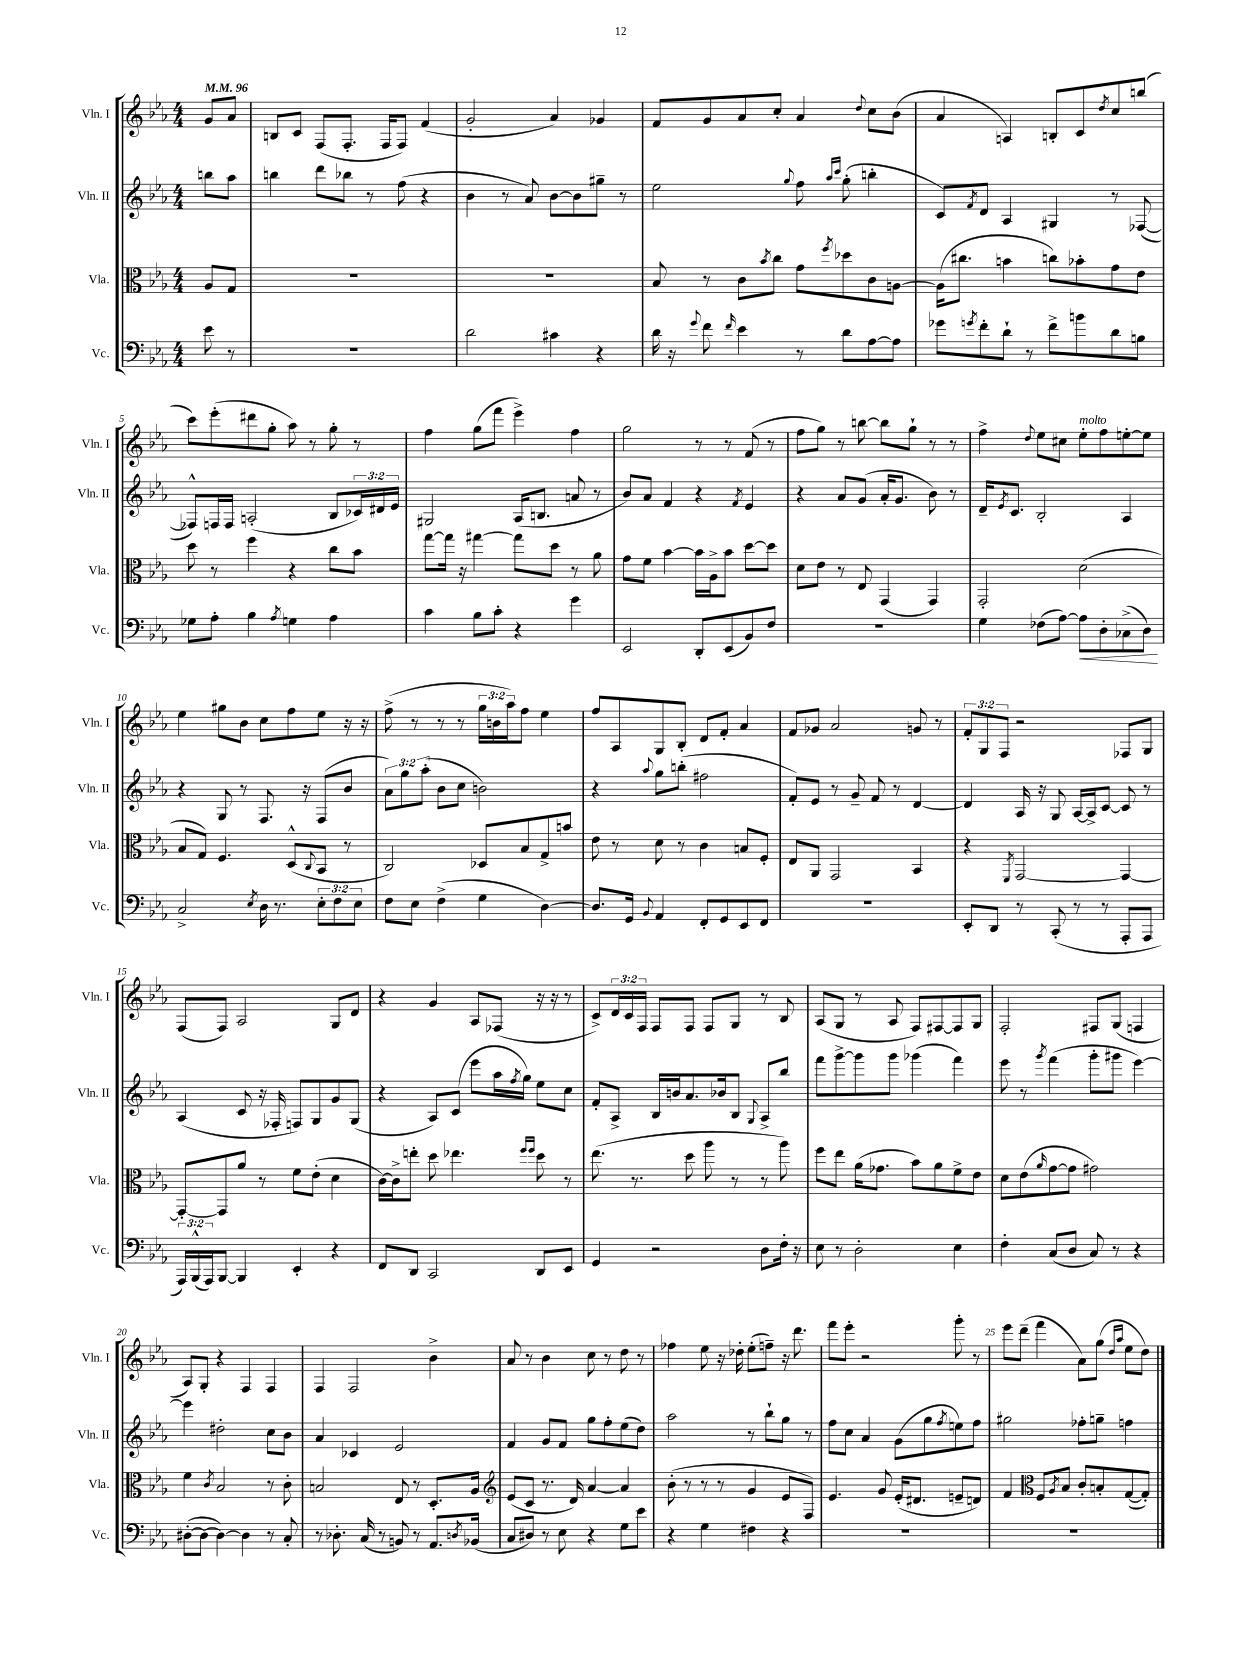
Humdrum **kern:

**kern	**dynam	**kern	**kern	**kern
*part4	*part4	*part3	*part2	*part1
*staff4	*staff4	*staff3	*staff2	*staff1
*I"Vc.	*	*I"Vla.	*I"Vln. II	*I"Vln. I
*I'Vc.	*	*I'Vla.	*I'Vln. II	*I'Vln. I
*clefF4	*	*clefC3	*clefG2	*clefG2
*k[b-e-a-]	*	*k[b-e-a-]	*k[b-e-a-]	*k[b-e-a-]
*M4/4	*	*M4/4	*M4/4	*M4/4
*MM96	*	*MM96	*MM96	*MM96
=	=	=	=	=
8e-\	.	8A-/L	8bbn\L	8g/L
8r	.	8G/J	8aa-\J	8a-/J
=1	=1	=1	=1	=1
1r	.	1r	4bbn\	8Bn/L
.	.	.	.	8c/J
.	.	.	8ddd\L	(8F/L
.	.	.	8bb-X\J	8.F'/J
.	.	.	8r	.
.	.	.	.	16F/KL
.	.	.	(8ff\	8F/J)
.	.	.	4r	(4f/
=2	=2	=2	=2	=2
2d\	.	1r	4b-\	2g'/
.	.	.	8r	.
.	.	.	8a-/)	.
4c#X\	.	.	[8b-\L	4a-/)
.	.	.	8b-\]	.
4r	.	.	8gg#X~\J	4g-X/
.	.	.	8r	.
=3	=3	=3	=3	=3
16d\	.	8B-/	2ee-\	8f/L
16r	.	.	.	.
8qqg/	.	.	.	.
8f\	.	8r	.	8g/
16qqf/	.	.	.	.
4e-\	.	8c\L	.	8a-/
.	.	8qb-/	.	.
.	.	8cc\J	.	8cc'/J
.	.	.	8qqgg/	.
8r	.	8g\L	8ff\	4a-/
.	.	.	16qqaa-/LL	.
.	.	8qff/	16qqccc/JJ	.
8d\L	.	8dd-X\	(8gg'\	.
.	.	.	.	8qqdd/
[8A-\	.	8c\	4bbn'\	8cc\L
8A-\J]	.	[8An\J	.	(8b-\J
=4	=4	=4	=4	=4
8g-X\L	.	(16A\KL]	8c/L)	4a-/
.	.	8.cc#X\J	.	.
8qgn/	.	.	8qf/	.
8f'\	.	.	8d/J	.
8d`\J	.	4bn\	4A-/	4An/)
8r	.	.	.	.
8f^\L	.	8ccn\L)	4G#X/	8Bn'/L
8bn\	.	8b-X'\	.	8c/
.	.	.	.	8qdd/
8d\	.	8g\	8r	8cc/
8Bn\J	.	8e-\J	([8F-X/	(8bbn/J
!!LO:LB:g=z
=5	=5	=5	=5	=5
8G-X\L	.	8dd\	8F-X^^/L])	8ccc\L)
8A-'\J	.	8r	16Fn/L	(8eee-'\
.	.	.	16F/JJ	.
4B-\	.	4ff\	(2An'/	8ddd#X\
.	.	.	.	8gg'\J
8qA-/	.	.	.	.
4Gn\	.	4r	.	8aa-\)
.	.	.	.	8r
4A-\	.	8cc\L	8B-/L	8gg'\
.	.	8b-\J	24c-X/L)	8r
.	.	.	24d#X/	.
.	.	.	24e-/JJ	.
=6	=6	=6	=6	=6
4c\	.	[8gg\L	2G#X/	4ff\
.	.	16gg\Jk]	.	.
.	.	16r	.	.
8B-\L	.	[4gg#X\	.	(8gg\L
8c'\J	.	.	.	8fff\J
4r	.	8gg#\L]	(16A-/KL	4eee-^\)
.	.	.	8.Bn/J	.
.	.	8dd\J	.	.
4g\	.	8r	8an/	4ff\
.	.	8a-\	8r	.
=7	=7	=7	=7	=7
2EE-/	.	8g\L	8b-/L)	2gg\
.	.	8f\J	8a-/J	.
.	.	[4b-\	4f/	.
8DD'/L	.	16b-\LL]	4r	8r
.	.	16A-^\J	.	.
(8EE-/	.	8b-\J	.	8r
.	.	.	8qf/	.
8BB-/)	.	[8dd\L	4e-/	(8f/
8F/J	.	8dd\J]	.	8r
=8	=8	=8	=8	=8
1r	.	8d\L	4r	8ff\L
.	.	8e-\J	.	8gg\J)
.	.	8r	8a-/L	8r
.	.	8E-/	(8g/J	[8bbn\
.	.	(4GG/	16a-'/KL	8bb\L]
.	.	.	8.g/J	.
.	.	.	.	8gg`\J
.	.	4GG/)	8b-\)	8r
.	.	.	8r	8r
=9	=9	=9	=9	=9
4G\	.	2GG'/	16d~/KL	4ff^\
.	.	.	8qe-/	.
.	.	.	8.c/J	.
.	.	.	.	8qqdd/
(8F-X\L	.	.	2B-'/	8ee-\L
[8A-\J)	.	.	.	8cc#X\J
!	!	!	!	!LO:TX:a:i:t=molto
!	!LO:HP:b	!	!	!
8A-\L]	<	(2d\	.	8ee-'\L
8D'\	.	.	.	8ff\
(8C-X^\	.	.	4A-/	[8een'\
8D\J)	.	.	.	8ee\J]
.	[	.	.	.
!!LO:LB:g=z
=10	=10	=10	=10	=10
2C^/	.	8B-/L	4r	4ee-\
.	.	8G/J)	.	.
.	.	4.F/	8G/	8gg#X\L
.	.	.	8r	8b-\J
8qE-/	.	.	.	.
16D\	.	.	8.F/	8cc\L
8.r	.	.	.	.
.	.	(8D^^/L	.	8ff\
.	.	.	16r	.
.	.	8qqC/	.	.
12E-'\L	.	8BB-/J	(8F/L	8ee-\J
12F\	.	.	.	.
.	.	8r	8b-/J	16r
12E-\J	.	.	.	.
.	.	.	.	16r
=11	=11	=11	=11	=11
8F\L	.	2C/)	12a-\L)	(8ff^\
.	.	.	12gg\	.
8E-\J	.	.	.	8r
.	.	.	(12aa-'\J	.
(4F^\	.	.	8b-\L	8r
.	.	.	8cc\J	8r
4G\	.	8D-X/L	2bn\)	24gg\LL
.	.	.	.	24bn\
.	.	.	.	24aa-\J)
.	.	8B-/	.	8ff\J
[4D\)	.	8G^/	.	4ee-\
.	.	8bn/J	.	.
=12	=12	=12	=12	=12
8.D/L]	.	8e-\	4r	8ff/L
.	.	8r	.	8A-/
16GG/Jk	.	.	.	.
8qqBB-/	.	.	8qqaa-/	.
4AA-/	.	8d\	8gg\L	8G/
.	.	8r	(8bbn'\J	8B-'/J
8FF'/L	.	4c\	2ff#X\	8d/L
8GG/	.	.	.	8f'/J
8EE-/	.	8Bn/L	.	4a-/
8FF/J	.	8F'/J	.	.
=13	=13	=13	=13	=13
1r	.	8E-/L	8f'/L)	8f/L
.	.	8AA-/J	8e-/J	8g-X/J
.	.	2GG/	8r	2a-/
.	.	.	8g~/	.
.	.	.	8f/	.
.	.	.	8r	.
.	.	4BB-/	[4d/	8gn/
.	.	.	.	8r
=14	=14	=14	=14	=14
8EE-'/L	.	4r	4d/]	12f'/L
.	.	.	.	12G/
8DD/J	.	.	.	.
.	.	.	.	12F/J
.	.	8qFF/	.	.
8r	.	[2GG/	16A-/	2r
.	.	.	16r	.
(8CC'/	.	.	8G/	.
8r	.	.	[16A-/LL	.
.	.	.	16A-^/J]	.
8r	.	.	[8c/J	.
8AAA-'/L	.	4GG/_	8c/]	8F-X/L
8AAA-/J	.	.	8r	8G/J
!!LO:LB:g=z
=15	=15	=15	=15	=15
24AAA-/LL)	.	8GG'/L_	(4A-/	(8F/L
(24BBB-^^/	.	.	.	.
24AAA-/J)	.	.	.	.
[8BBB-/J	.	8GG/]	.	8F/J)
4BBB-/]	.	8a-/J	8c/	2A-/
.	.	8r	16r	.
.	.	.	16F-X'/	.
4EE-'/	.	8f\L	8Fn/L)	.
.	.	(8e-'\J	8G/	.
4r	.	4d\	8g/	8G/L
.	.	.	(8G/J	8d/J
=16	=16	=16	=16	=16
8FF/L	.	[16c\LL)	4r	4r
.	.	16c^\J]	.	.
8DD/J	.	8een'\J	.	.
2CC/	.	8dd\	8A-/L)	4g/
.	.	4.ee-X\	(8c/J	.
.	.	.	8eee-\L	8A-/L
.	.	.	16aa-\L	(8F-X/J
.	.	.	8qff/	.
.	.	.	16gg\JJ)	.
.	.	16qqff/LL	.	.
.	.	16qqff/JJ	.	.
8DD/L	.	8dd\	8ee-\L	16r
.	.	.	.	16r
8EE-/J	.	8r	8cc\J	8r
=17	=17	=17	=17	=17
4GG/	.	(8.ee-\	8f'/L	8c^/L)
.	.	.	8A-^/J	24d/L
.	.	.	.	24c/
.	.	8.r	.	.
.	.	.	.	24F/JJ
2r	.	.	16B-/LL	8F/L
.	.	.	16bn/J	.
.	.	8dd\	8.a-/	8F/J
.	.	8aa-\	.	8F/L
.	.	.	16b-X/k	.
.	.	8r	8B-/J	8G/J
.	.	.	8qqG/	.
8D\L	.	8r	8A-^/L	8r
16F'\Jk	.	8aa-\)	8bb-/J	8B-/
16r	.	.	.	.
=18	=18	=18	=18	=18
8E-\	.	8ff\L	8fff\L	(8A-/L
8r	.	8ee-\J	[8ggg^\	8G/J
2D'\	.	(16a-\KL	8ggg\]	8r
.	.	8.g-X\J	.	.
.	.	.	8ggg\J	8A-/
.	.	8b-\L)	(4ggg-X\	8F/L)
.	.	8a-\	.	[8F#X/
4E-\	.	8f^\	4fff\)	8F#/]
.	.	8e-\J	.	8G/J
=19	=19	=19	=19	=19
4F'\	.	8d\L	8eee-\	2F'/
.	.	(8e-\	8r	.
.	.	16qqa-/	8qggg/	.
(8C/L	.	[8g\	(4fff\	.
8D/J	.	8g\J]	.	.
8C/)	.	2g#X\)	8ggg'\L	8F#X/L
8r	.	.	8ggg#X\J	(8G/J
4r	.	.	[4eee-\)	4Fn/
!!LO:LB:g=z
=20	=20	=20	=20	=20
([8D#X'\L	.	4f\	4eee-\]	8A-/L)
8D#\J_	.	.	.	8G'/J
.	.	8qc/	.	.
4D#\_)	.	2B-/	2dd#X'\	4r
4D#\]	.	.	.	4F/
8r	.	8r	8cc\L	4F/
8C'/	.	8c'\	8b-\J	.
=21	=21	=21	=21	=21
8r	.	2Bn/	4a-/	4F/
8.D-X'\	.	.	.	.
.	.	.	4c-X/	2F/
(16C/	.	.	.	.
8r	.	.	.	.
8BBn/)	.	8E-/	2e-/	.
8r	.	8r	.	.
8.AA-/L	.	8.D'/L	.	4b-^\
8qDn/	.	.	.	.
(16BB-X/Jk	.	16A-/Jk	.	.
=22	=22	=22	=22	=22
*	*	*clefG2	*	*
8C/L	.	(8e-/L	4f/	8a-/
8D#X/J)	.	8c/J	.	8r
8r	.	8.r	8g/L	4b-\
8E-\	.	.	8f/J	.
.	.	16d/)	.	.
4r	.	[4a-/	8gg\L	8cc\
.	.	.	8ff'\	8r
8G\L	.	4a-/]	(8ee-\	8dd\
8e-\J	.	.	8dd\J)	8r
=23	=23	=23	=23	=23
4r	.	(8b-'\	2aa-\	4ff-X\
.	.	8r	.	.
4G\	.	8r	.	8ee-\
.	.	8r	.	16r
.	.	.	.	16dd-X'\
4F#X\	.	4g/	8r	(8ee-'\L
.	.	.	8bb-`\L	8ffn~\J)
4r	.	8e-/L	8gg\J	16r
.	.	.	.	8.ddd\
.	.	8F/J)	8r	.
=24	=24	=24	=24	=24
1r	.	4.e-/	8ff\L	8fff\L
.	.	.	8cc\J	8eee-'\J
.	.	.	4a-/	2r
.	.	8g/	.	.
.	.	(16e-'/KL	(8g\L	.
.	.	8.d#X/J	.	.
.	.	.	8gg\	.
.	.	.	8qff/	.
.	.	8en~/L	8een\)	8ggg'\
.	.	8dn/J)	8ff\J	8r
=25	=25	=25	=25	=25
1r	.	4f/	2gg#X\	8eee-\L
.	.	.	.	(8ddd~\J
*	*	*clefC3	*	*
.	.	8F/L	.	4fff\
.	.	8qA-/	.	.
.	.	8B-/J	.	.
.	.	8c'/L	8ff-X'\L	8a-\L)
.	.	8Bn'/	8ggn~\J	(8gg\J
.	.	.	.	16qqdd/LL
.	.	.	.	16qqaa-/JJ
.	.	([8G/	4ffn\	8ee-\L
.	.	8G'/J])	.	8dd\J)
==	==	==	==	==
*-	*-	*-	*-	*-
